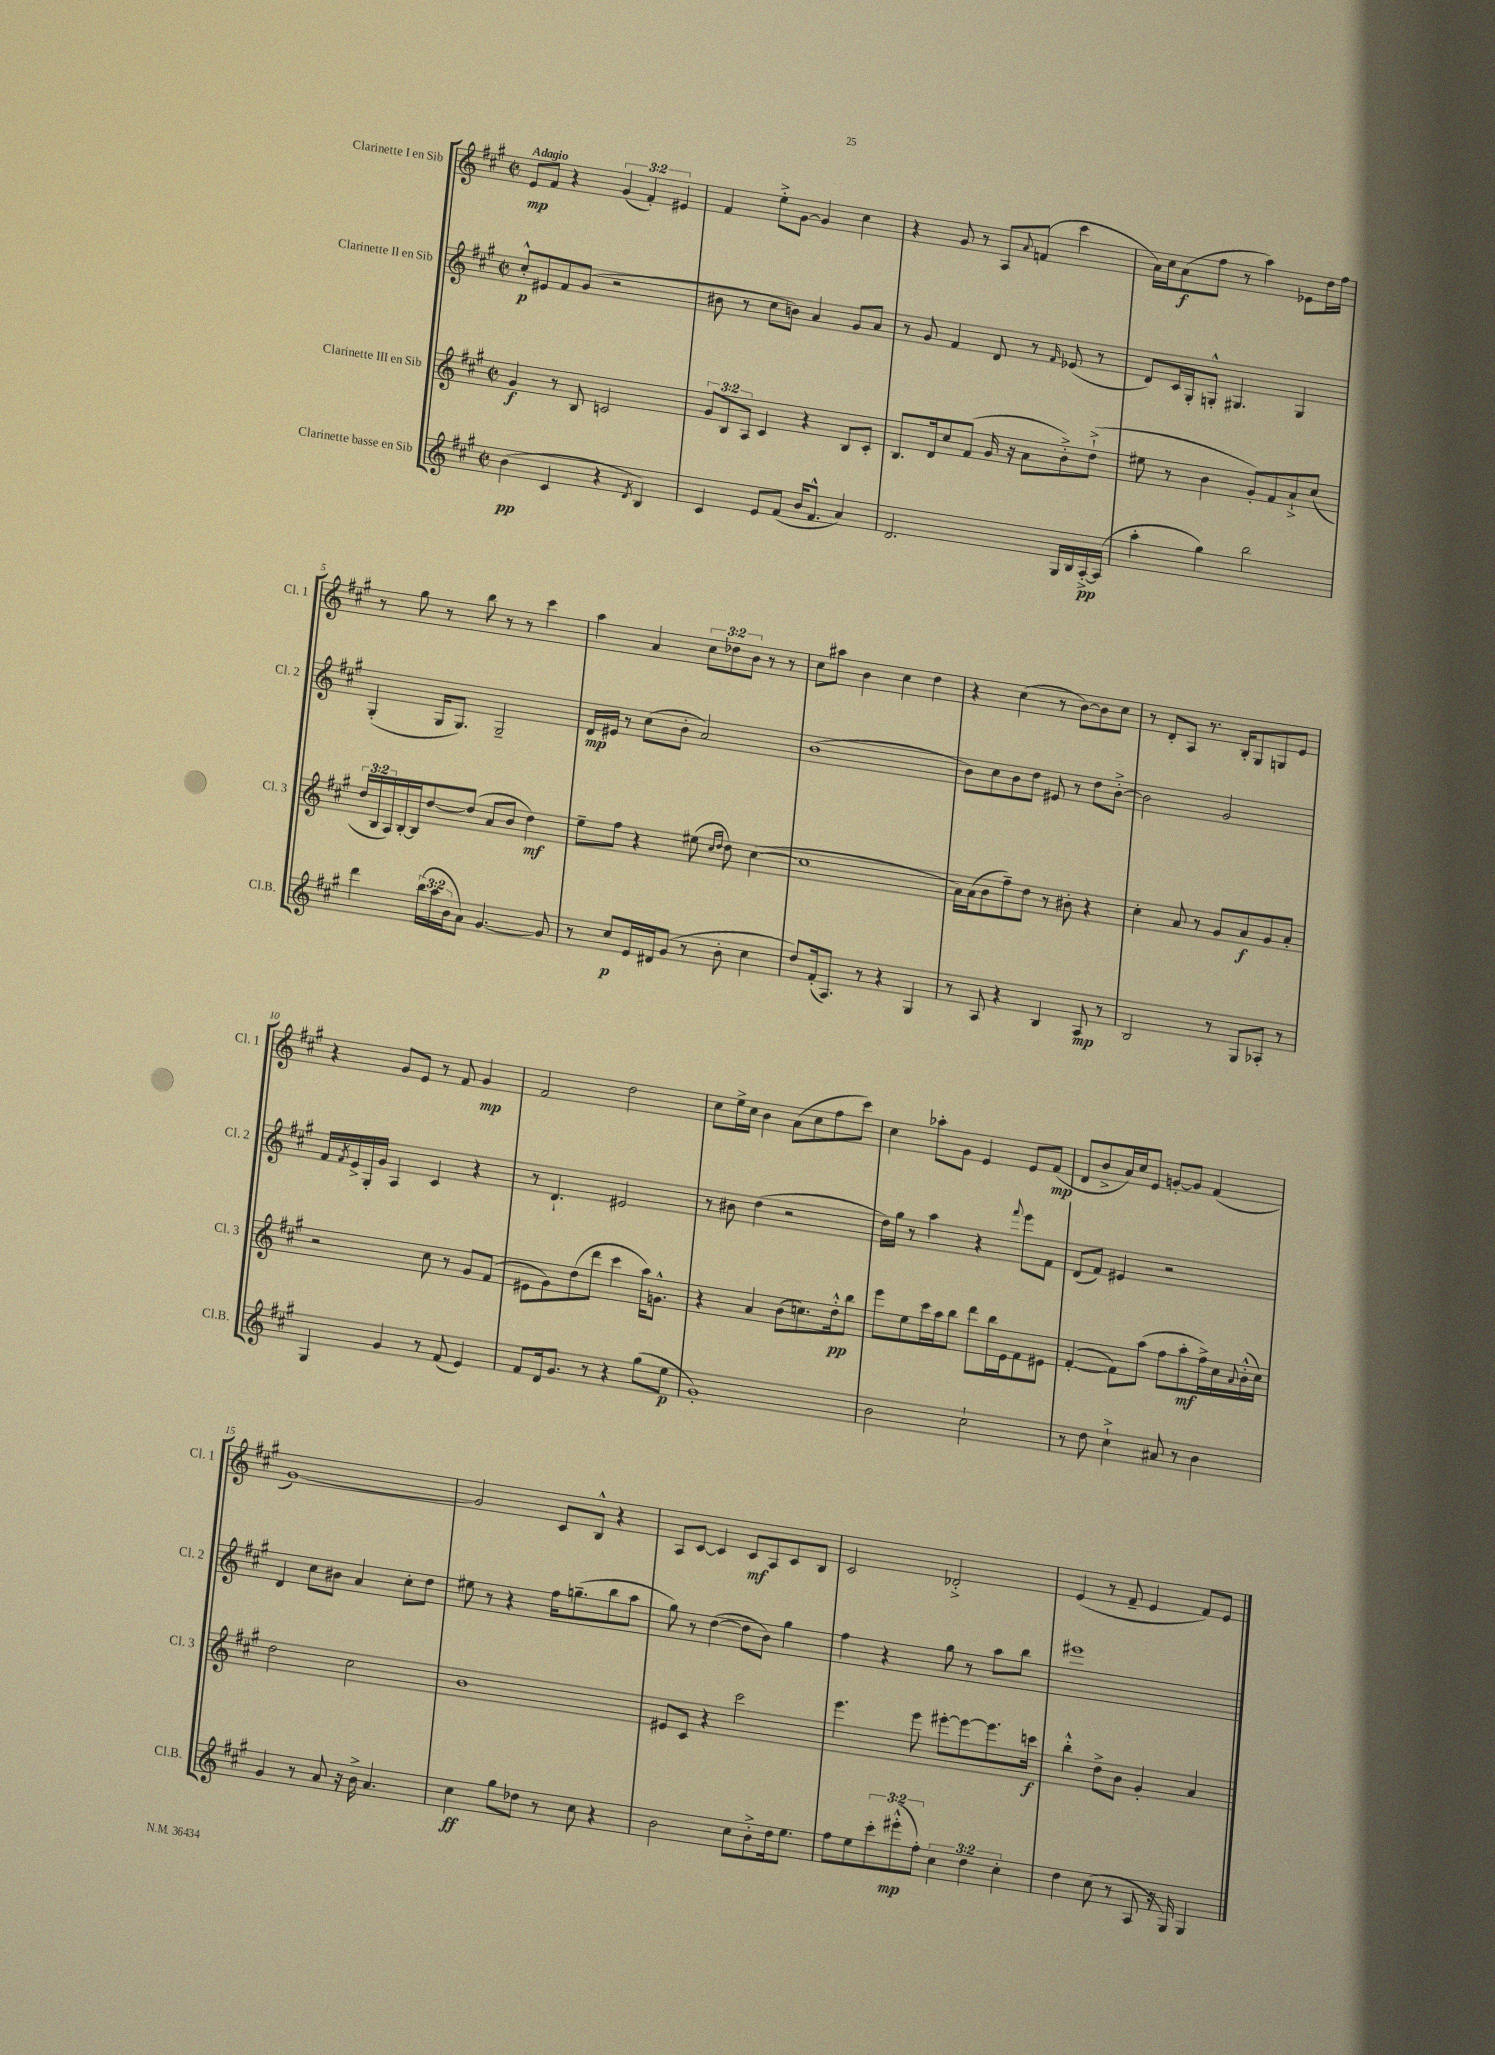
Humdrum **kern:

**kern	**kern	**kern	**kern
*staff4	*staff3	*staff2	*staff1
*clefG2	*clefG2	*clefG2	*clefG2
*k[f#c#g#]	*k[f#c#g#]	*k[f#c#g#]	*k[f#c#g#]
*M2/2	*M2/2	*M2/2	*M2/2
*met(c|)	*met(c|)	*met(c|)	*met(c|)
(4b\	4g#/	8cc#'^^/L	8e/L
.	.	8e#/	8f#/J
4c#/	8r	8f#/	4r
.	8B/	(8g#/J	.
4r	2c/	2r	(6g#/
.	.	.	6f#'/)
8qd/	.	.	.
4B/)	.	.	.
.	.	.	6e#/
=	=	=	=
4c#/	12g#/L	8b#\	4f#/
.	12B/	.	.
.	.	8r	.
.	12A/J	.	.
8e/L	4c#/	8cc#\L	8ee'^\L
(8f#/J	.	8b\J)	[8g#\J
16b/LK	4r	4a/	4g#/]
8.f#^^/J	.	.	.
4a/)	8B/L	8g#/L	4cc#\
.	8c#'/J	8a/J	.
=	=	=	=
2.d/	8.B/L	8r	4r
.	.	8g#/	.
.	16d/k	.	.
.	8cc#/	4f#/	8g#/
.	(8f#/J	.	8r
.	16g#/	8d/	8A/L
.	16r	.	.
.	.	.	8qqa/
.	8a\L	8r	(8f/J
.	.	16qqf#/	.
16G#/LL	8b'^\)	(8e-/	4ccc#\
16B/	.	.	.
[16A'^/	(8dd`^\J	8r	.
(16A/]JJ	.	.	.
=	=	=	=
4aa'\	8ee#\	8d/L)	16a\LL)
.	.	.	16cc#\J
.	8r	16c#/L	(8a\
.	.	16G#'/J	.
4gg#\)	4b\	8G'^^/J	8ff#\J
.	.	4.G#/	8r
2bb\	8g#'/L)	.	4aa\)
.	8f#/	.	.
.	8a`^/	4G#/	8e-\L
.	(8cc#/J	.	16dd\L
.	.	.	16ff#\JJ
=	=	=	=
4ddd\	24dd/LL	(4G#'/	8r
.	24B/	.	.
.	24A/)	.	.
.	[16B'/	.	8gg#\
.	16B/]J	.	.
(24bb\LL	[8dd/	16G#/LK	8r
24aa\	.	.	.
.	.	8.G#/J)	.
24b\J	.	.	.
8a\J)	(8dd/]J	.	8bb\
[4.g#/	8a/L	2G#~/	8r
.	8b/J	.	8r
.	4dd\)	.	4ccc#\
8g#/]	.	.	.
=	=	=	=
8r	8ee~\L	16d/LL	4aa\
.	.	16e#/JJ	.
8cc#/L	8ff#\J	8r	.
16e/L	4r	(8cc#\L	4a/
16d#/J	.	.	.
(8g#/J	.	8b'\J	.
8r	(8ee#\	2a/)	12cc#\L
.	.	.	12dd-\
.	16qqcc#/LL	.	.
.	16qqdd/JJ	.	.
8b'\	8dd\)	.	.
.	.	.	12b\J
4cc#\	([4cc#\	.	8r
.	.	.	8r
=	=	=	=
8dd/L)	1cc#]	(1b	8cc#\L
(16f#'/k	.	.	8aa#\J
8.A/J)	.	.	.
.	.	.	4b\
8r	.	.	.
4r	.	.	4cc#\
4G#/	.	.	4dd\
=	=	=	=
8r	16a\LL)	8b\L)	4r
.	(16a\J	.	.
8A/	8b\	8cc#\	.
4r	8ff#~\)	8b\	(4cc#\
.	8dd\J	8dd\J	.
4B/	8r	8e#/	8r
.	8b#'\	8r	[8b\L)
8A/	4r	8dd\L	8b\]
8r	.	[8b'^\J	8cc#\J
=	=	=	=
2B/	4cc#'\	2b\]	8r
.	.	.	8d'/L
.	8a/	.	8A/J
.	8r	.	8.r
8r	8g#/L	2g#/	.
.	.	.	16B'/LK
8G#/L	8a/	.	8G#/
8A-'/J	8g#/	.	8G/
8r	8a'/J	.	8e/J
=	=	=	=
4G#/	2r	16f#/LL	4r
.	.	8qf#/	.
.	.	16e^/	.
.	.	16G#'/	.
.	.	16g#/JJ	.
4g#/	.	4A/	8g#/L
.	.	.	8e/J
8r	8cc#\	4c#/	8r
(8f#/	8r	.	8f#/
4e/)	8g#/L	4r	4g#/
.	(8f#/J	.	.
=	=	=	=
8f#/L	8e#\L	8r	2f#/
16d/k	8g#\)	4.d`/	.
8.g#/J	.	.	.
.	(8dd\	.	.
8r	8ddd\J	.	.
4r	4ccc#\	2e#/	2dd\
(8gg#\L	16aa\LK)	.	.
.	8.g^^\J	.	.
8ee\J	.	.	.
=	=	=	=
1g#')	4r	8r	8cc#\L
.	.	8b#\	16ee^\L
.	.	.	16cc#\JJ
.	4a/	(4dd\	4b\
.	(8b\L	2r	(8a\L
.	8.cc\)	.	8cc#\
.	.	.	8ff#\
.	16dd'^^\k	.	.
.	8bb\J	.	8ccc#\J)
=	=	=	=
2b\	8eee\L	16dd\LL)	4cc#\
.	.	16gg#\JJ	.
.	8ee\	8r	.
.	16ccc#\L	4aa\	8aa-'\L
.	16aa\J	.	.
.	8bb\J	.	8g#\J
2cc#`\	8ddd\L	4r	4e/
.	16bb\L	.	.
.	16e\J	.	.
.	.	8qqfff#/	.
.	8f#\	8eee\L	8e/L
.	8e#\J	8f#\J	(8f#/J
=	=	=	=
8r	([4f#'/	(8d/L	8d/L
8dd\	.	8f#/J)	8b^/
4cc#`^\	8f#\]L)	4e#/	16a/L)
.	.	.	16cc#/J
.	(8aa\J	.	8e/J
8a#/	8ff#\L	2r	[8g'/L
8r	8aa'\	.	8g/]J
4b\	16ff#^\L)	.	(4f#/
.	16cc#\	.	.
.	8qqa/	.	.
.	(16b'^^\	.	.
.	16cc#\JJ)	.	.
=	=	=	=
4g#/	2dd\	4d/	[1g#)
8r	.	8cc#\L	.
8a/	.	8b#\J	.
16r	2cc#\	4a/	.
16b^\	.	.	.
4.a/	.	.	.
.	.	8cc#'\L	.
.	.	8dd\J	.
=	=	=	=
4cc#\	1b	8ee#\	2g#/]
.	.	8r	.
8gg#\L	.	4r	.
8dd-\J	.	.	.
8r	.	16ff#\LK	8c#/L
.	.	(8.gg~\	.
8cc#\	.	.	8B^^/J
4r	.	8bb\	4r
.	.	8aa\J	.
=	=	=	=
2b\	8e#/L	8gg#\)	8A/L
.	8c#/J	8r	[8c#/J
.	4r	([4dd\	4c#/]
8cc#\L	2ccc#\	8dd\]L	8c#/L
8b'^\	.	8b\J)	8A/
16dd\k	.	4gg#\	8c#/
8.ee\J	.	.	.
.	.	.	8B/J
=	=	=	=
8ff#\L	4.eee\	4ff#\	2c#/
8ee\	.	.	.
12ccc#'\	.	4r	.
(12eee#'^^\	.	.	.
.	8eee\	.	.
12ff#'\J)	.	.	.
6cc#\	[8eee#'\L	8gg#\	2d-'^/
.	8eee#\_	8r	.
6dd\	.	.	.
.	8.eee#\]	8aa\L	.
6cc#'\	.	.	.
.	.	8bb\J	.
.	16ccc\Jk	.	.
=	=	=	=
4dd\	4bb'^^\	1eee#	(4e/
(8cc#\	8dd^\L	.	8r
8r	8b\J	.	8f#~/
8A/	4g#'/	.	4e/
16r	.	.	.
16G#/)	.	.	.
4G#/	4a/	.	8f#/L)
.	.	.	8e/J
==	==	==	==
*-	*-	*-	*-
